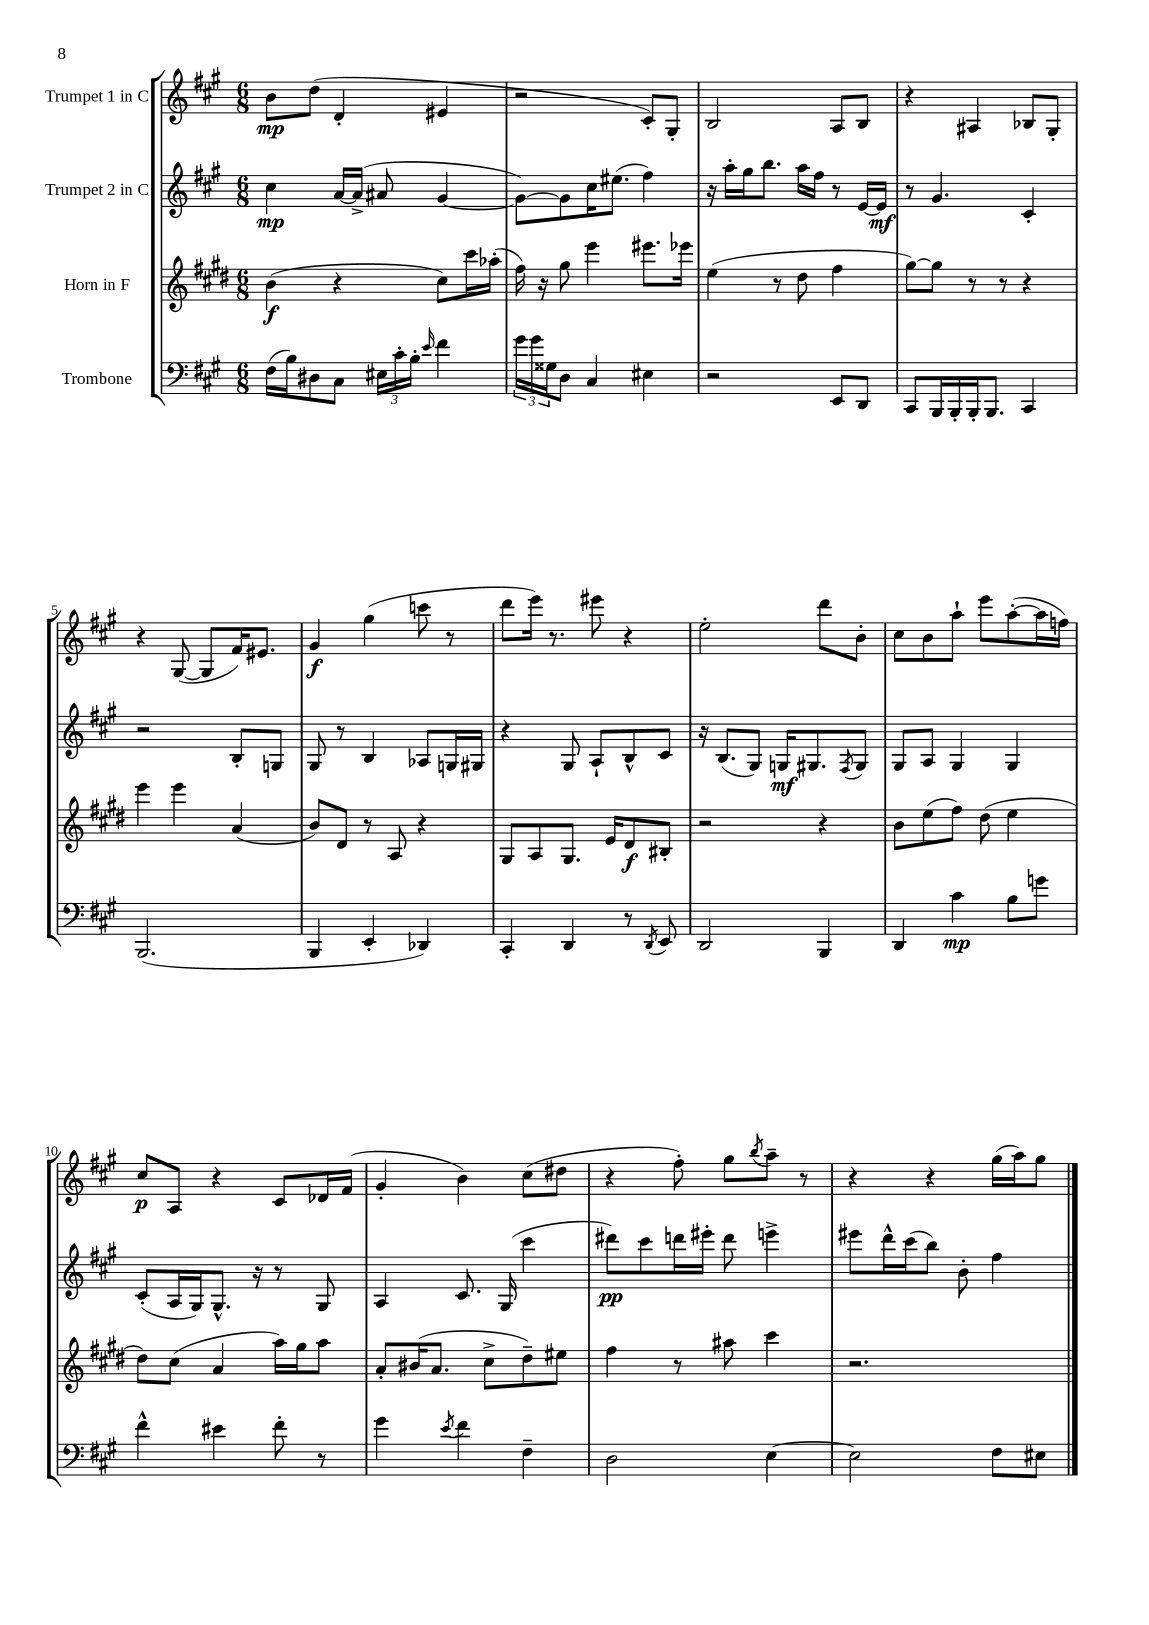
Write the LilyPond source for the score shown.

<<
\new StaffGroup <<
\new Staff = "s0" \with { instrumentName = "Trumpet 1 in C" } {
    \clef treble \key a \major \numericTimeSignature \time 6/8
    b'8\mp d''8( d'4-. eis'4 |
    r2 cis'8-.) gis8-. |
    b2 a8 b8 |
    r4 ais4 bes8 gis8-. |
    r4 gis8~( gis8 fis'16) eis'8. |
    gis'4\f gis''4( c'''8 r8 |
    d'''8 e'''16) r8. eis'''8 r4 |
    e''2-. d'''8 b'8-. |
    cis''8 b'8 a''8-! e'''8 a''8~-.( a''16 f''16) |
    cis''8\p a8 r4 cis'8 des'16 fis'16( |
    gis'4-. b'4) cis''8( dis''8 |
    r4 fis''8-.) gis''8 \acciaccatura { b''8 } a''8-- r8 |
    r4 r4 gis''16( a''16) gis''8 \bar "|." |
}
\new Staff = "s1" \with { instrumentName = "Trumpet 2 in C" } {
    \clef treble \key a \major \numericTimeSignature \time 6/8
    cis''4\mp a'16~ a'16->( ais'8 gis'4~ |
    gis'8~) gis'8 cis''16 eis''8.( fis''4) |
    r16 a''16-. gis''16 b''8. a''16 fis''16 r8 e'16~ e'16\mf |
    r8 gis'4. cis'4-. |
    r2 b8-. g8 |
    gis8 r8 b4 aes8 g16 gis16 |
    r4 gis8 a8-! b8-^ cis'8 |
    r16 b8.( gis8) g16\mf gis8. \acciaccatura { fis8 } gis8 |
    gis8 a8 gis4 gis4 |
    cis'8-.( a16 gis16) gis8.-^ r16 r8 gis8 |
    a4 cis'8. gis16( cis'''4 |
    dis'''8\pp) cis'''8 d'''16 eis'''16-. d'''8 e'''4-> |
    eis'''8 d'''16-^ cis'''16( b''8) b'8-. fis''4 \bar "|." |
}
\new Staff = "s2" \with { instrumentName = "Horn in F" } {
    \clef treble \key e \major \numericTimeSignature \time 6/8
    b'4\f( r4 cis''8) cis'''16 aes''16-.( |
    fis''16) r16 gis''8 e'''4 eis'''8. ees'''16 |
    e''4( r8 dis''8 fis''4 |
    gis''8~) gis''8 r8 r8 r4 |
    e'''4 e'''4 a'4( |
    b'8) dis'8 r8 a8 r4 |
    gis8 a8 gis8. e'16 dis'8\f bis8-. |
    r2 r4 |
    b'8 e''8( fis''8) dis''8( e''4 |
    dis''8) cis''8( a'4 a''16) gis''16 a''8 |
    a'8-. bis'16( a'8. cis''8-> dis''8--) eis''8 |
    fis''4 r8 ais''8 cis'''4 |
    r2. \bar "|." |
}
\new Staff = "s3" \with { instrumentName = "Trombone" } {
    \clef bass \key a \major \numericTimeSignature \time 6/8
    fis16( b16) dis8 cis8 \tuplet 3/2 { eis16 cis'16-. b16-. } \grace { e'16 } fis'4 |
    \tuplet 3/2 { gis'16 gis'16 gisis16 } d8 cis4 eis4 |
    r2 e,8 d,8 |
    cis,8 b,,16 b,,16-. b,,16-. b,,8. cis,4 |
    b,,2.( |
    b,,4 e,4-. des,4) |
    cis,4-. d,4 r8 \acciaccatura { d,8 } e,8 |
    d,2 b,,4 |
    d,4 cis'4\mp b8 g'8 |
    fis'4-^ eis'4 fis'8-. r8 |
    gis'4 \acciaccatura { e'8 } fis'4 fis4-- |
    d2 e4~ |
    e2 fis8 eis8 \bar "|." |
}
>>
>>
